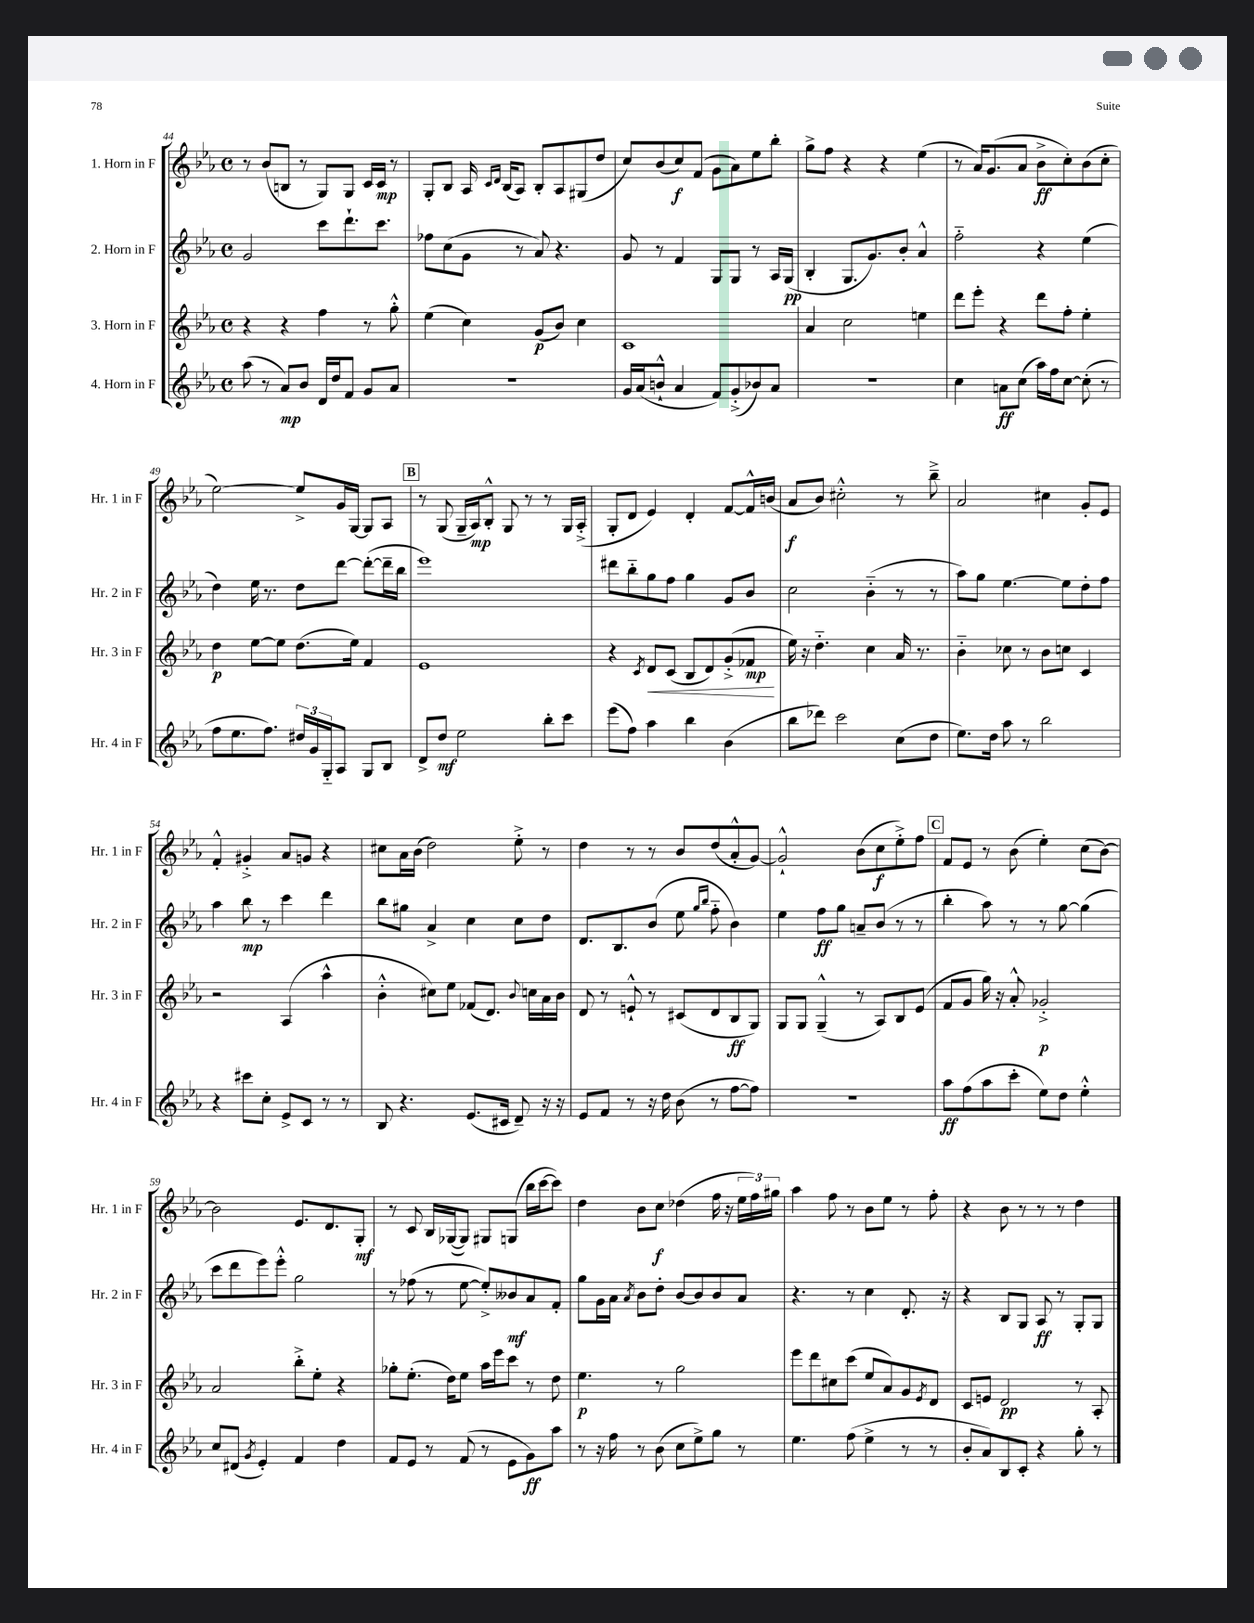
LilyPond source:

<<
\new StaffGroup <<
\new Staff = "s0" \with { instrumentName = "1. Horn in F" shortInstrumentName = "Hr. 1 in F" } {
    \clef treble \key ees \major \defaultTimeSignature \time 4/4
    r8 bes'8( b8 r8 g8) g8 c'16 c'16\mp r8 |
    g8-. bes8 aes16 \grace { c'16 d'16 } bes16( aes8) bes8-. aes8 gis8( d''8 |
    c''8) bes'8( c''8\f) f'8( g'8 aes'8) ees''8 bes''8-. |
    g''8-> f''8 r4 r4 ees''4( |
    r8 aes'16) g'8.( aes'8 bes'8->\ff c''8-.) bes'8( c''8-. |
    ees''2~) ees''8-> g'16 g16~ g8 aes8 |
    \mark \markup { \box "B" } r8 g8( g16-- aes16\mp) bes8-.-^ g8 r8 r8 g16 aes16-.->( |
    g8-. d'8 ees'4) d'4-. f'8~ f'16-^ b'16( |
    aes'8\f bes'8) cis''2-.-^ r8 bes''8---> |
    aes'2 cis''4 g'8-. ees'8 |
    f'4-.-^ gis'4-.-> aes'8 g'8 r4 |
    cis''8 aes'16 bes'16( d''2) ees''8-.-> r8 |
    d''4 r8 r8 bes'8 d''8( aes'8-.-^ g'8~) |
    g'2-!-^ bes'8( c''8\f ees''8-.->) f''8 |
    \mark \markup { \box "C" } f'8 ees'8 r8 bes'8( ees''4-.) c''8( bes'8~) |
    bes'2 ees'8. d'8. g8-.\mf |
    r8 c'8 bes16 ges16~( ges8) gis8 g8( bes''16 c'''16~ c'''8) |
    d''4 bes'8 c''8\f des''4( f''16 r16 \tuplet 3/2 { ees''16 f''16) gis''16 } |
    aes''4 f''8 r8 bes'8 ees''8 r8 f''8-. |
    r4 bes'8 r8 r8 r8 d''4 \bar "|." |
}
\new Staff = "s1" \with { instrumentName = "2. Horn in F" shortInstrumentName = "Hr. 2 in F" } {
    \clef treble \key ees \major \defaultTimeSignature \time 4/4
    g'2 c'''8 d'''8.-! c'''8. |
    fes''8 c''8( g'8 r8 aes'8) r4. |
    g'8 r8 f'4 g8 g8 r8 aes16 g16\pp( |
    bes4-. g8. g'8.) bes'8-. aes'4-^ |
    f''2-_ r4 ees''4( |
    d''4) ees''16 r8. d''8 d'''8~ d'''8~-.( d'''16-- bes''16 |
    \mark \markup { \box "B" } ees'''1) |
    dis'''8 bes''8-_ g''8 f''8 g''4 g'8 bes'8 |
    c''2 bes'4-_( r8 r8 |
    aes''8) g''8 ees''4.~ ees''8 d''8-. f''8 |
    aes''4 bes''8\mp r8 c'''4 d'''4 |
    bes''8 gis''8 aes'4-> c''4 c''8 d''8 |
    d'8. bes8. bes'8( ees''8 \grace { g''16 bes''16 } f''8-_ bes'4) |
    ees''4 f''8\ff g''8 a'8-- bes'8( r8 r8 |
    \mark \markup { \box "C" } bes''4-. aes''8) r8 r8 g''8~ g''4( |
    c'''8 d'''8 ees'''8) ees'''8-.-^ g''2 |
    r8 fes''8( r8 ees''8~ ees''8-.->) beses'8\mf aes'8 f'8-. |
    g''8 g'16 aes'16 \acciaccatura { aes'8 } bes'8 d''8-. bes'8~ bes'8 bes'8 aes'8 |
    r4. r8 c''4 d'8.-. r16 |
    r4 bes8 g8 aes8\ff r8 g8-. g8 \bar "|." |
}
\new Staff = "s2" \with { instrumentName = "3. Horn in F" shortInstrumentName = "Hr. 3 in F" } {
    \clef treble \key ees \major \defaultTimeSignature \time 4/4
    r4 r4 f''4 r8 g''8-.-^ |
    ees''4( c''4) g'8\p( bes'8) c''4 |
    c'1 |
    aes'4 c''2 e''4 |
    d'''8 ees'''8-. r4 d'''8 f''8-. ees''4-. |
    d''4\p ees''8~ ees''8 d''8.( ees''16) f'4 |
    \mark \markup { \box "B" } ees'1 |
    r4 \acciaccatura { c'8 } d'8\< c'8( bes8 d'8) g'8-.->( fes'8\mp\! |
    ees''16) r16 d''4.-_ c''4 aes'16 r8. |
    bes'4-_ ces''8 r8 bes'8 c''8 c'4 |
    r2 aes4( aes''4-^ |
    bes'4-.-^ cis''8) ees''8 fes'8( d'8.) \appoggiatura { bes'8 } c''16 aes'16 bes'16 |
    d'8 r8 e'8-!-^ r8 cis'8( d'8 bes8\ff g8) |
    g8 g8 g4---^( r8 aes8) bes8 ees'8( |
    \mark \markup { \box "C" } f'8 g'8 g''16) r16 aes'8-.-^ ges'2-.->\p |
    aes'2 bes''8-.-> ees''8-. r4 |
    ges''8-. ees''8.-.( d''16) ees''8 aes''16 ees'''16 c'''8 r8 d''8 |
    ees''4.\p r8 g''2 |
    ees'''8 d'''8 cis''8 c'''8( ees''8 aes'8) g'8 \acciaccatura { ees'8 } d'8 |
    c'8 e'8 d'2\pp r8 aes8-. \bar "|." |
}
\new Staff = "s3" \with { instrumentName = "4. Horn in F" shortInstrumentName = "Hr. 4 in F" } {
    \clef treble \key ees \major \defaultTimeSignature \time 4/4
    aes''8( r8 aes'8\mp) bes'8 d'16 d''16 f'8 g'8 aes'8 |
    r1 |
    g'16 aes'16( b'8-!-^ aes'4 f'8) g'8-.->( bes'8) aes'8 |
    R1 |
    c''4 a'8\ff c''8( aes''16) f''16 c''8~ c''8-.( r8 |
    f''8 ees''8. f''8.) \tuplet 3/2 { dis''16 g'16 g16-_ } aes8 g8 bes8 |
    \mark \markup { \box "B" } d'8-> d''8\mf ees''2 bes''8-. c'''8 |
    ees'''8( f''8) aes''4 bes''4 bes'4( |
    bes''8 des'''8) c'''2 c''8( d''8 |
    ees''8.) d''16 aes''8 r8 bes''2 |
    r4 cis'''8 c''8-. ees'8-> c'8 r8 r8 |
    bes8 r4. ees'8.( cis'16 d'8--) r16 r16 |
    ees'8 f'8 r8 r16 d''16 bes'8( r8 f''8~ f''8) |
    R1 |
    \mark \markup { \box "C" } aes''8\ff f''8( aes''8 c'''8-. ees''8) d''8 ees''4-.-^ |
    c''8 dis'8( \acciaccatura { g'8 } ees'4-.) f'4 d''4 |
    f'8 ees'8 r8 f'8( r8 ees'8 g'8\ff) aes''8 |
    r8 r16 f''16 r8 bes'8( c''8 ees''8->) g''8 r8 |
    ees''4. f''8( ees''4-> r8 r8 |
    bes'8-. aes'8) bes8 c'8-. r4 g''8-. r8 \bar "|." |
}
>>
>>
\layout { \context { \Score currentBarNumber = #44 } }
